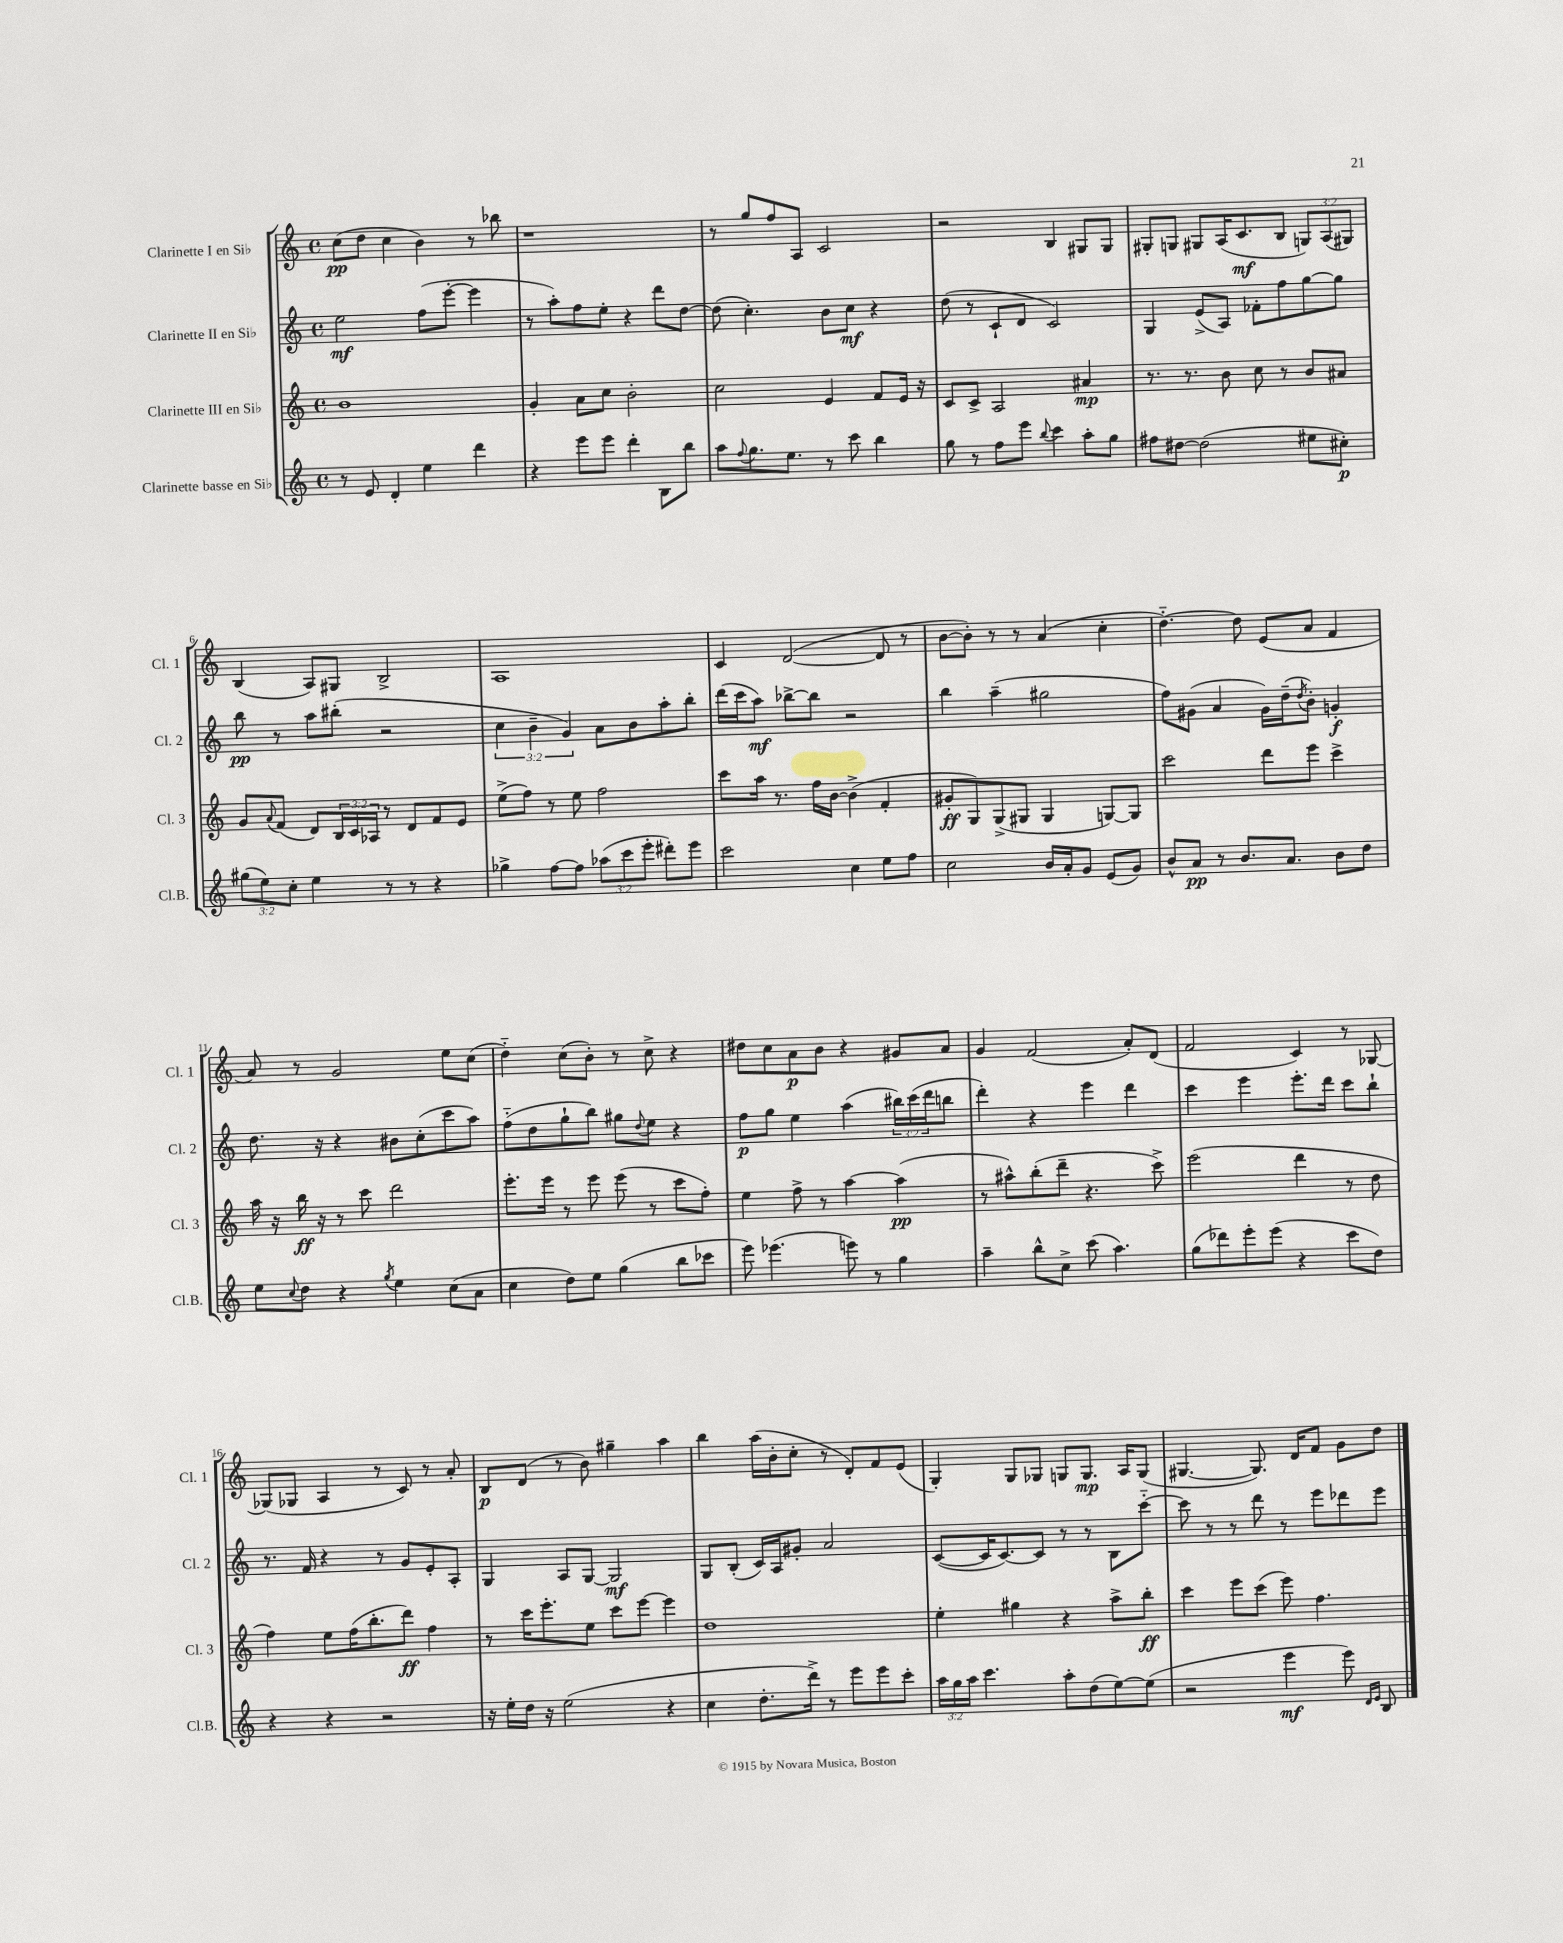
<<
\new StaffGroup <<
\new Staff = "s0" \with { instrumentName = "Clarinette I en Sib" shortInstrumentName = "Cl. 1" } {
    \clef treble \key c \major \defaultTimeSignature \time 4/4 \override Staff.TupletNumber.text = #tuplet-number::calc-fraction-text
    c''8\pp( d''8 c''4 b'4) r8 bes''8 |
    r1 |
    r8 g''8 f''8 a8 c'2 |
    r2 b4 gis8 gis8 |
    gis8-. g8 gis8 a16( c'8.\mf b8 \tuplet 3/2 { g8) a8( gis8) } |
    b4( a8) gis8 b2-> |
    a1 |
    c'4 d'2~( d'8 r8 |
    b'8~ b'8-.) r8 r8 a'4( c''4-. |
    d''4.~-_) d''8 e'8( a'8 f'4 |
    a'8) r8 g'2 e''8 c''8( |
    d''4-_) c''8( b'8-.) r8 c''8-> r4 |
    dis''8 c''8 a'8\p b'8 r4 gis'8 a'8 |
    g'4 f'2( a'8-.) d'8( |
    f'2 c'4) r8 ges8~ |
    ges8( ges8 a4 r8 c'8) r8 a'8-. |
    b8\p d'8( r8 b'8) gis''4-- a''4 |
    b''4 a''16( b'16-. c''8-. r8 d'8-.) f'8 e'8( |
    g4-.) g8 ges8 g8 g8.\mp a16 g8( |
    gis4.~ gis8.) d'16 f'8 g'8 d''8 \bar "|." |
}
\new Staff = "s1" \with { instrumentName = "Clarinette II en Sib" shortInstrumentName = "Cl. 2" } {
    \clef treble \key c \major \defaultTimeSignature \time 4/4 \override Staff.TupletNumber.text = #tuplet-number::calc-fraction-text
    e''2\mf f''8( e'''8~-. e'''4 |
    r8 a''8-.) f''8 e''8-. r4 d'''8 d''8~ |
    d''8( c''4.-.) b'8 c''8\mf r4 |
    d''8( r8 c'8-! d'8 c'2) |
    g4 e'8->( a8) fes'8-. f''8 g''8~ g''8 |
    b''8\pp r8 a''8 bis''8-.( r2 |
    \tuplet 3/2 { c''4 b'4-- g'4) } a'8 b'8 a''8-. b''8-. |
    d'''16( c'''16 a''8\mf) bes''8~-> bes''8 r2 |
    b''4 a''4--( gis''2 |
    f''8) gis'8( a'4 gis'16) d''16--( \acciaccatura { d''8 } b'8-.) g'4-.\f |
    d''8. r16 r4 bis'8 c''8-.( c'''8 a''8) |
    f''8-_( d''8 g''8-! b''8) gis''8 \appoggiatura { d''8 } e''8 r4 |
    f''8\p g''8 e''4 a''4( \tuplet 3/2 { bis''16) c'''16( d'''16 } b''8 |
    d'''4-.) r4 e'''4 d'''4 |
    c'''4 e'''4 e'''8.-. d'''16 c'''8 b''8-! |
    r8. f'16 r4 r8 g'8 e'8-. a8-. |
    g4 a8 g8~ g2\mf |
    g8 b8-.( c'16) a16 gis'8-. a'2 |
    c'8~( c'16 c'8.~) c'8 r8 r8 b8 c'''8~-_ |
    c'''8 r8 r8 d'''8 r8 e'''8 des'''8 e'''8 \bar "|." |
}
\new Staff = "s2" \with { instrumentName = "Clarinette III en Sib" shortInstrumentName = "Cl. 3" } {
    \clef treble \key c \major \defaultTimeSignature \time 4/4 \override Staff.TupletNumber.text = #tuplet-number::calc-fraction-text
    b'1 |
    g'4-. a'8 c''8 b'2-. |
    c''2 e'4 f'8 e'16 r16 |
    c'8 c'8-> a2 ais'4\mp |
    r8. r8. b'8 c''8 r8 b'8 ais'8 |
    g'8 \appoggiatura { a'8 } f'8( d'8) \tuplet 3/2 { b16 c'16 aes16 } r8 d'8 f'8 e'8 |
    e''8->( f''8) r8 e''8 f''2 |
    c'''8 a''16 r8. f''16 b'16~ b'4->( f'4-. |
    gis'8-.\ff g8) g8->( gis8 gis4 g8~) g8 |
    c'''2 d'''8 e'''8 c'''4-> |
    a''16 r16 b''16\ff r16 r8 c'''8 d'''2 |
    e'''8.-. e'''16 r8 e'''8 e'''8( r8 c'''8 f''8-.) |
    e''4 f''8-> r8 a''4~ a''4\pp( |
    r8 ais''8-^) b''8-.( d'''8-- r4. c'''8->) |
    e'''2( d'''4 r8 d''8 |
    f''4) e''8 f''16( b''8.-. d'''8\ff) f''4 |
    r8 c'''16 e'''8.-. e''8 c'''8 e'''8~ e'''4 |
    d''1 |
    e''4-. gis''4 r4 a''8-> b''8-.\ff |
    c'''4 e'''8 c'''8( e'''8) f''4. \bar "|." |
}
\new Staff = "s3" \with { instrumentName = "Clarinette basse en Sib" shortInstrumentName = "Cl.B." } {
    \clef treble \key c \major \defaultTimeSignature \time 4/4 \override Staff.TupletNumber.text = #tuplet-number::calc-fraction-text
    r8 e'8 d'4-. e''4 d'''4 |
    r4 e'''8 e'''8 d'''4-. b8 b''8 |
    a''8 \appoggiatura { f''8 } g''8. e''8. r8 c'''8 b''4 |
    g''8 r8 f''8 e'''8 \appoggiatura { b''8 } c'''4 a''8-. g''8 |
    fis''8 dis''8~ dis''2( eis''8 cis''8-.\p) |
    \tuplet 3/2 { gis''8( e''8) c''8-. } e''4 r8 r8 r4 |
    ges''4-> f''8~ f''8 \tuplet 3/2 { aes''8( c'''8 e'''8-. } dis'''8-.) e'''8 |
    c'''2 c''4 e''8 f''8 |
    c''2 b'16 a'16-. g'8 e'8( g'8) |
    b'8-^ a'8\pp r8 b'8. a'8. b'8 d''8 |
    e''8 \appoggiatura { c''8 } d''8 r4 \acciaccatura { g''8 } e''4 c''8( a'8 |
    c''4 d''8) e''8 g''4( b''8 ces'''8 |
    e'''8) ees'''4.( e'''8) r8 g''4 |
    a''4-- b''8-^ c''8-> c'''8( a''4.) |
    g''8( des'''8) e'''8-. e'''8( r4 c'''8 d''8) |
    r4 r4 r2 |
    r16 e''16-. d''16 r16 e''2( r4 |
    c''4 d''8.-. d'''16->) r8 e'''8 e'''8 c'''8-. |
    \tuplet 3/2 { a''16 g''16 a''16 } c'''4. a''8-. d''8( e''8~) e''8( |
    r2 e'''4\mf e'''8) \grace { d'16 e'16 } b8 \bar "|." |
}
>>
>>
